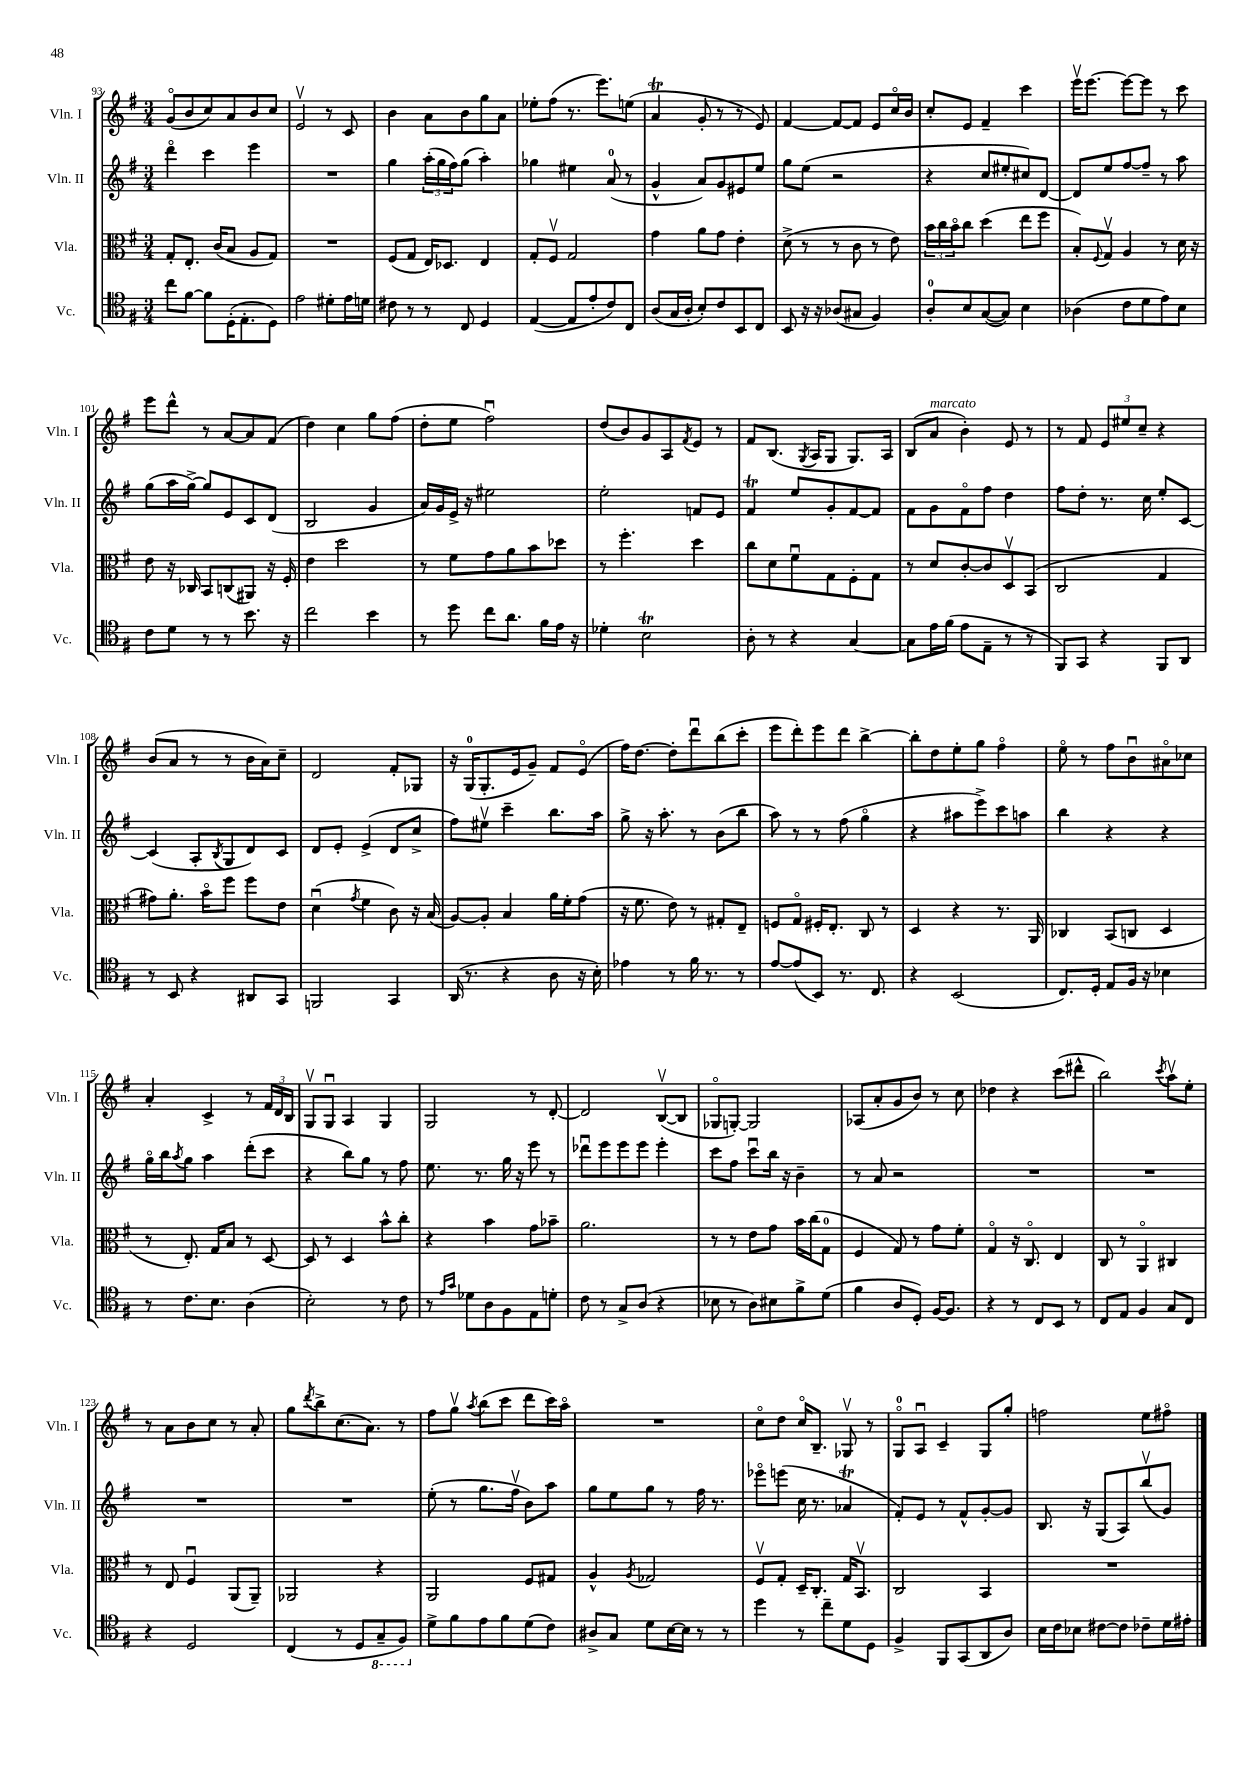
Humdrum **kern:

**kern	**kern	**kern	**kern
*staff4	*staff3	*staff2	*staff1
*clefC4	*clefC3	*clefG2	*clefG2
*k[f#]	*k[f#]	*k[f#]	*k[f#]
*M3/4	*M3/4	*M3/4	*M3/4
8cc\L	8G'/L	4dddo\	(8go/L
[8f#\J	8.E'/J	.	8b/
8f#\]L	.	4ccc\	8cc/)
.	(16c/LK	.	.
(16D'\K	8B/J	.	8a/
8.E'\	.	.	.
.	8A/L	4eee\	8b/
8D\J)	8G/J)	.	8cc/J
=	=	=	=
2e\	2.r	2.r	2ev/
8d#'\L	.	.	8r
16e\L	.	.	8c/
16d\JJ	.	.	.
=	=	=	=
8c#\	(8F#/L	4gg\	4b\
8r	8G/J	.	.
8r	16E/LK)	(24aa'\LL	8a\L
.	.	24gg\	.
.	8.D-/J	.	.
.	.	24ff#\J)	.
8C/	.	(8gg\J	8b\
4D/	4E/	4aa'\)	8gg\
.	.	.	8a\J
=	=	=	=
([4E/	8G'/L	4gg-\	8ee-'\L
.	8F#v/J	.	(8ff#\J
8E/]L	2G/	4ee#\	8.r
8e'/	.	.	.
.	.	.	8.eee\L)
8c/)	.	(8a/	.
8C/J	.	8r	(8ee\J
=	=	=	=
(8A/L	4g\	4g^^/	4a/
16G/L	.	.	.
16A'/JJ	.	.	.
8B'/L)	8a\L	8a/L)	8g'/
8c/	8g\J	8g/	8r
8BB/	4e'\	8e#/	8r
8C/J	.	8ee/J	8e/)
=	=	=	=
8BB/	(8d^\	8gg\L	[4f#/
16r	8r	(8ee\J	.
16r	.	.	.
(8A-/L	8r	2r	8f#/_L
8G#/J	8c\	.	8f#/]J
4F#/)	8r	.	8e/L
.	8e\)	.	16cco/L
.	.	.	16b/JJ
=	=	=	=
8A'/L	24b\LL	4r	8cc'/L
.	24cc\	.	.
.	24bo\J	.	.
8B/	8cc\J	.	8e/J
([8G/	(4dd\	8cc/L	4f#~/
8G/]J)	.	8ee#'/	.
4B\	8ee\L	8cc#/)	4ccc\
.	8ff#\J	[8d/J	.
=	=	=	=
(4A-\	8B'/L)	8d/]L	16eeev\LK
.	.	.	[8.eee\J
.	8qqF#/	.	.
.	8Gv/J	8ee/	.
8c\L	4A/	[8ff#/	8eee\_L
8d\	.	8ff#~/]J	8eee\]J
8e\)	8r	8r	8r
8B\J	16d\	8aa\	8ccc\
.	16r	.	.
=	=	=	=
8c\L	8e\	(8gg\L	8eee\L
8d\J	16r	16aa\L	8ddd^^\J
.	16C-/	[16gg^\JJ)	.
8r	8BB/L	8gg/]L	8r
8r	(8C/	8e/	[8a/L
8.b\	8AA#/J)	8c/	8a/]
.	16r	(8d/J	(8f#/J
16r	16F#'/	.	.
=	=	=	=
2cc\	4e\	2B/	4dd\)
.	2dd\	.	4cc\
4b\	.	4g/	8gg\L
.	.	.	(8ff#\J
=	=	=	=
8r	8r	16a/LL)	8dd'\L
.	.	16g/	.
8dd\	8f#\L	16e^/JJ	8ee\J
.	.	16r	.
8cc\L	8g\	2ee#\	2ff#u\)
8.a\J	8a\	.	.
.	8b\	.	.
16f#\LL	.	.	.
16e\JJ	8dd-\J	.	.
16r	.	.	.
=	=	=	=
4d-'\	8r	2ee'\	(8dd/L
.	4.ff#'\	.	8b/)
2B\	.	.	8g/
.	.	.	8A/
.	.	.	8qf#/
.	4dd\	8f/L	8e/J
.	.	8e/J	8r
=	=	=	=
8A'\	8cc\L	4f#/	8f#/L
8r	8d\	.	(8.B/J
4r	8f#u\	8ee/L	.
.	.	.	8qG/
.	.	.	16A/LK
.	8G\	8g'/	8G/J
[4G/	8F#'\	[8f#/	8.G/L)
.	8G\J	8f#/]J	.
.	.	.	16A/Jk
=	=	=	=
8G\]L	8r	8f#\L	(8B/L
16e\L	8d/L	8g\	8a/J
(16f#\JJ	.	.	.
8e\L	[8c'/	8f#o\	4b'\)
8E~\J	8c/]	8ff#\J	.
8r	8Dv/	4dd\	8e/
8r	(8BB/J	.	8r
=	=	=	=
8FF#/L)	2C/	8ff#\L	8r
8GG/J	.	8dd'\J	8f#/
4r	.	8.r	12e/L
.	.	.	12ee#/
.	.	.	12cc~/J
.	.	16cc\	.
8FF#/L	4G/	8ee'/L	4r
8AA/J	.	[8c/J	.
=	=	=	=
8r	8g#\L)	(4c/]	(8b/L
8BB/	8.a'\J	.	8a/J
4r	.	8A'/L	8r
.	16bo\LK	.	.
.	.	8qB/	.
.	8ff#\J	8G/	8r
8AA#/L	8ff#\L	8d/)	16b\LL
.	.	.	16a\J)
8GG/J	8e\J	8c/J	8cc~\J
=	=	=	=
2FF/	(4du\	8d/L	2d/
.	.	8e'/J	.
.	8qg/	.	.
.	4f#\	(4e^/	.
4GG/	8c\)	8d/L	8f#'/L
.	16r	8cc^/J	8G-/J
.	(16B/	.	.
=	=	=	=
(16AA/	[8A/L)	8ff#\L)	16r
8.r	.	.	(16G/LK
.	8A'/]J	8ee#v\J	8.G'/
4r	4B/	4ccc~\	.
.	.	.	16e/k
.	.	.	8g~/J)
8A\	16a\LL	8.bb\L	8f#/L
.	16f#'\J	.	.
16r	(8g\J	.	(8eo/J
16B'\)	.	16aa\Jk	.
=	=	=	=
4e-\	16r	8gg^\	16ff#\LK)
.	8.f#\	.	[8.dd\J
.	.	16r	.
.	.	8.aa'\	.
8r	8e\)	.	8dd'\]L
16f#\	8r	8r	8dddu\
8.r	.	.	.
.	8G#'/L	(8b\L	(8bb\
8r	8E~/J	8bb\J	8ccc'\J
=	=	=	=
[8e/L	8F/L	8aa\)	8eee\L
(8e/]	8Go/J	8r	8ddd'\)
8BB/J)	16F#'/LK	8r	8eee\
.	8.E'/J	.	.
8.r	.	(8ff#\	8ddd\J
.	8C/	4ggo\	[4bb^\
8.C/	.	.	.
.	8r	.	.
=	=	=	=
4r	4D/	4r	8bb'\]L
.	.	.	8dd\
(2BB/	4r	8aa#\L	8ee'\
.	.	8eee^\)	8gg\J
.	8.r	8ccc\	4ff#o\
.	.	8aa\J	.
.	16AA/	.	.
=	=	=	=
8.C/L)	4C-/	4bb\	8eeo\
.	.	.	8r
16D'/Jk	.	.	.
8E/L	(8BB/L	4r	8ff#\L
16F#/Jk	8C/J	.	8bu\
16r	.	.	.
4B-\	4D/	4r	8a#o\
.	.	.	8cc-\J
=	=	=	=
8r	8r	16ggo\LL	4a'/
.	.	16bb\J	.
.	.	8qaa/	.
8.c\L	8.E'/)	8gg\J	.
.	.	4aa\	4c^/
8.B\J	16G/LK	.	.
.	8B/J	.	.
(4A\	8r	(8ddd'\L	8r
.	[8D/	8ccc\J	24f#/LL
.	.	.	24d/
.	.	.	24B/JJ
=	=	=	=
2B'\)	8D/]	4r	8Gv/L
.	8r	.	8Gu/J
.	4D/	8bb\L)	4A/
.	.	8gg\J	.
8r	8b^^\L	8r	4G/
8c\	8cc'\J	8ff#\	.
=	=	=	=
8r	4r	8.ee\	2G/
16qqe/LL	.	.	.
16qqg/JJ	.	.	.
8d-\L	.	.	.
.	.	8.r	.
8A\	4b\	.	.
8F#\	.	16gg\	.
.	.	16r	.
8E\	8g\L	8eee\	8r
8d'\J	8b-~\J	8r	[8d'/
=	=	=	=
8c\	2.a\	8ddd-u\L	2d/]
8r	.	8eee\	.
8G^/L	.	8eee\	.
(8A/J	.	8eee\J	.
4r	.	4eee'\	([8Bv/L
.	.	.	8B/]J
=	=	=	=
8B-\	8r	8ccc\L	8G-o/L
8r	8r	8ff#\J	[8G'/J)
8A\L)	8e\L	8cccu\L	2G/]
8B#\	8g\J	16bb\Jk	.
.	.	16r	.
8f#^\	16b\LL	4b~\	.
.	(16cc\J	.	.
(8d\J	8G\J	.	.
=	=	=	=
4f#\	4F#/	8r	(8A-/L
.	.	8a/	8a'/
8A/L	8G/)	2r	8g/
8D'/J)	8r	.	8b/J)
[16F#/LK	8g\L	.	8r
8.F#/]J	.	.	.
.	8f#'\J	.	8cc\
=	=	=	=
4r	4Go/	2.r	4dd-\
8r	16r	.	4r
.	8.Co/	.	.
8C/L	.	.	.
8BB/J	4E/	.	(8ccc\L
8r	.	.	8ddd#^^\J
=	=	=	=
8C/L	8C/	2.r	2bb\)
8E/J	8r	.	.
4F#/	4AAo/	.	.
.	.	.	8qccc/
8G/L	4C#/	.	8aav\L
8C/J	.	.	8ee'\J
=	=	=	=
4r	8r	2.r	8r
.	8E/	.	8a\L
2D/	4F#u/	.	8b\
.	.	.	8cc\J
.	(8AA/L	.	8r
.	8AA~/J)	.	8a'/
=	=	=	=
(4C/	2AA-/	2.r	8gg\L
.	.	.	8qddd/
.	.	.	8bb^\
8r	.	.	(8.cc\
8D/L	.	.	.
.	.	.	8.a\J)
8GG~/	4r	.	.
8FF#/J)	.	.	8r
=	=	=	=
8d^\L	2AA/	(8ee'\	8ff#\L
8f#\	.	8r	8ggv\J
.	.	.	8qaa/
8e\	.	8.gg\L	(8bb\L
8f#\	.	.	8ccc\J
.	.	16ff#v\Jk	.
(8d\	8F#/L	8b\L)	8ddd\L
8c\J)	8G#/J	8aa\J	16ccc\L)
.	.	.	16aao\JJ
=	=	=	=
8A#^/L	4A^^/	8gg\L	2.r
8G/J	.	8ee\	.
.	8qA/	.	.
8d\L	2G-/	8gg\J	.
[16B\L	.	8r	.
16B\]JJ	.	.	.
8r	.	16ff#\	.
.	.	8.r	.
8r	.	.	.
=	=	=	=
4dd\	8F#v/L	8eee-o\L	8cco\L
.	8G'/J	(8eee\J	8dd\J
8r	16D~/LK	16cc\	16cco/LK
.	8.C'/J	8.r	8.B~/J
8cc~\L	.	.	.
8d\	16G/LK	4a-/	8G-v/
.	8.BBv/J	.	.
8D\J	.	.	8r
=	=	=	=
4F#^/	2C/	8f#'/L)	8Go/L
.	.	8e/J	8Au/J
8FF#/L	.	8r	4c~/
(8GG/	.	8f#^^/L	.
8AA/	4BB/	[8g'/	8G/L
8A/J)	.	8g/]J	8gg'/J
=	=	=	=
16B\LL	2.r	8.B/	2ff\
16c\J	.	.	.
8B-\J	.	.	.
.	.	16r	.
[8c#\L	.	(8G/L	.
8c#\]J	.	8A/)	.
8c-~\L	.	(8bbv/	8ee\L
16d\L	.	8g/J)	8ff#o\J
16e#'\JJ	.	.	.
==	==	==	==
*-	*-	*-	*-
